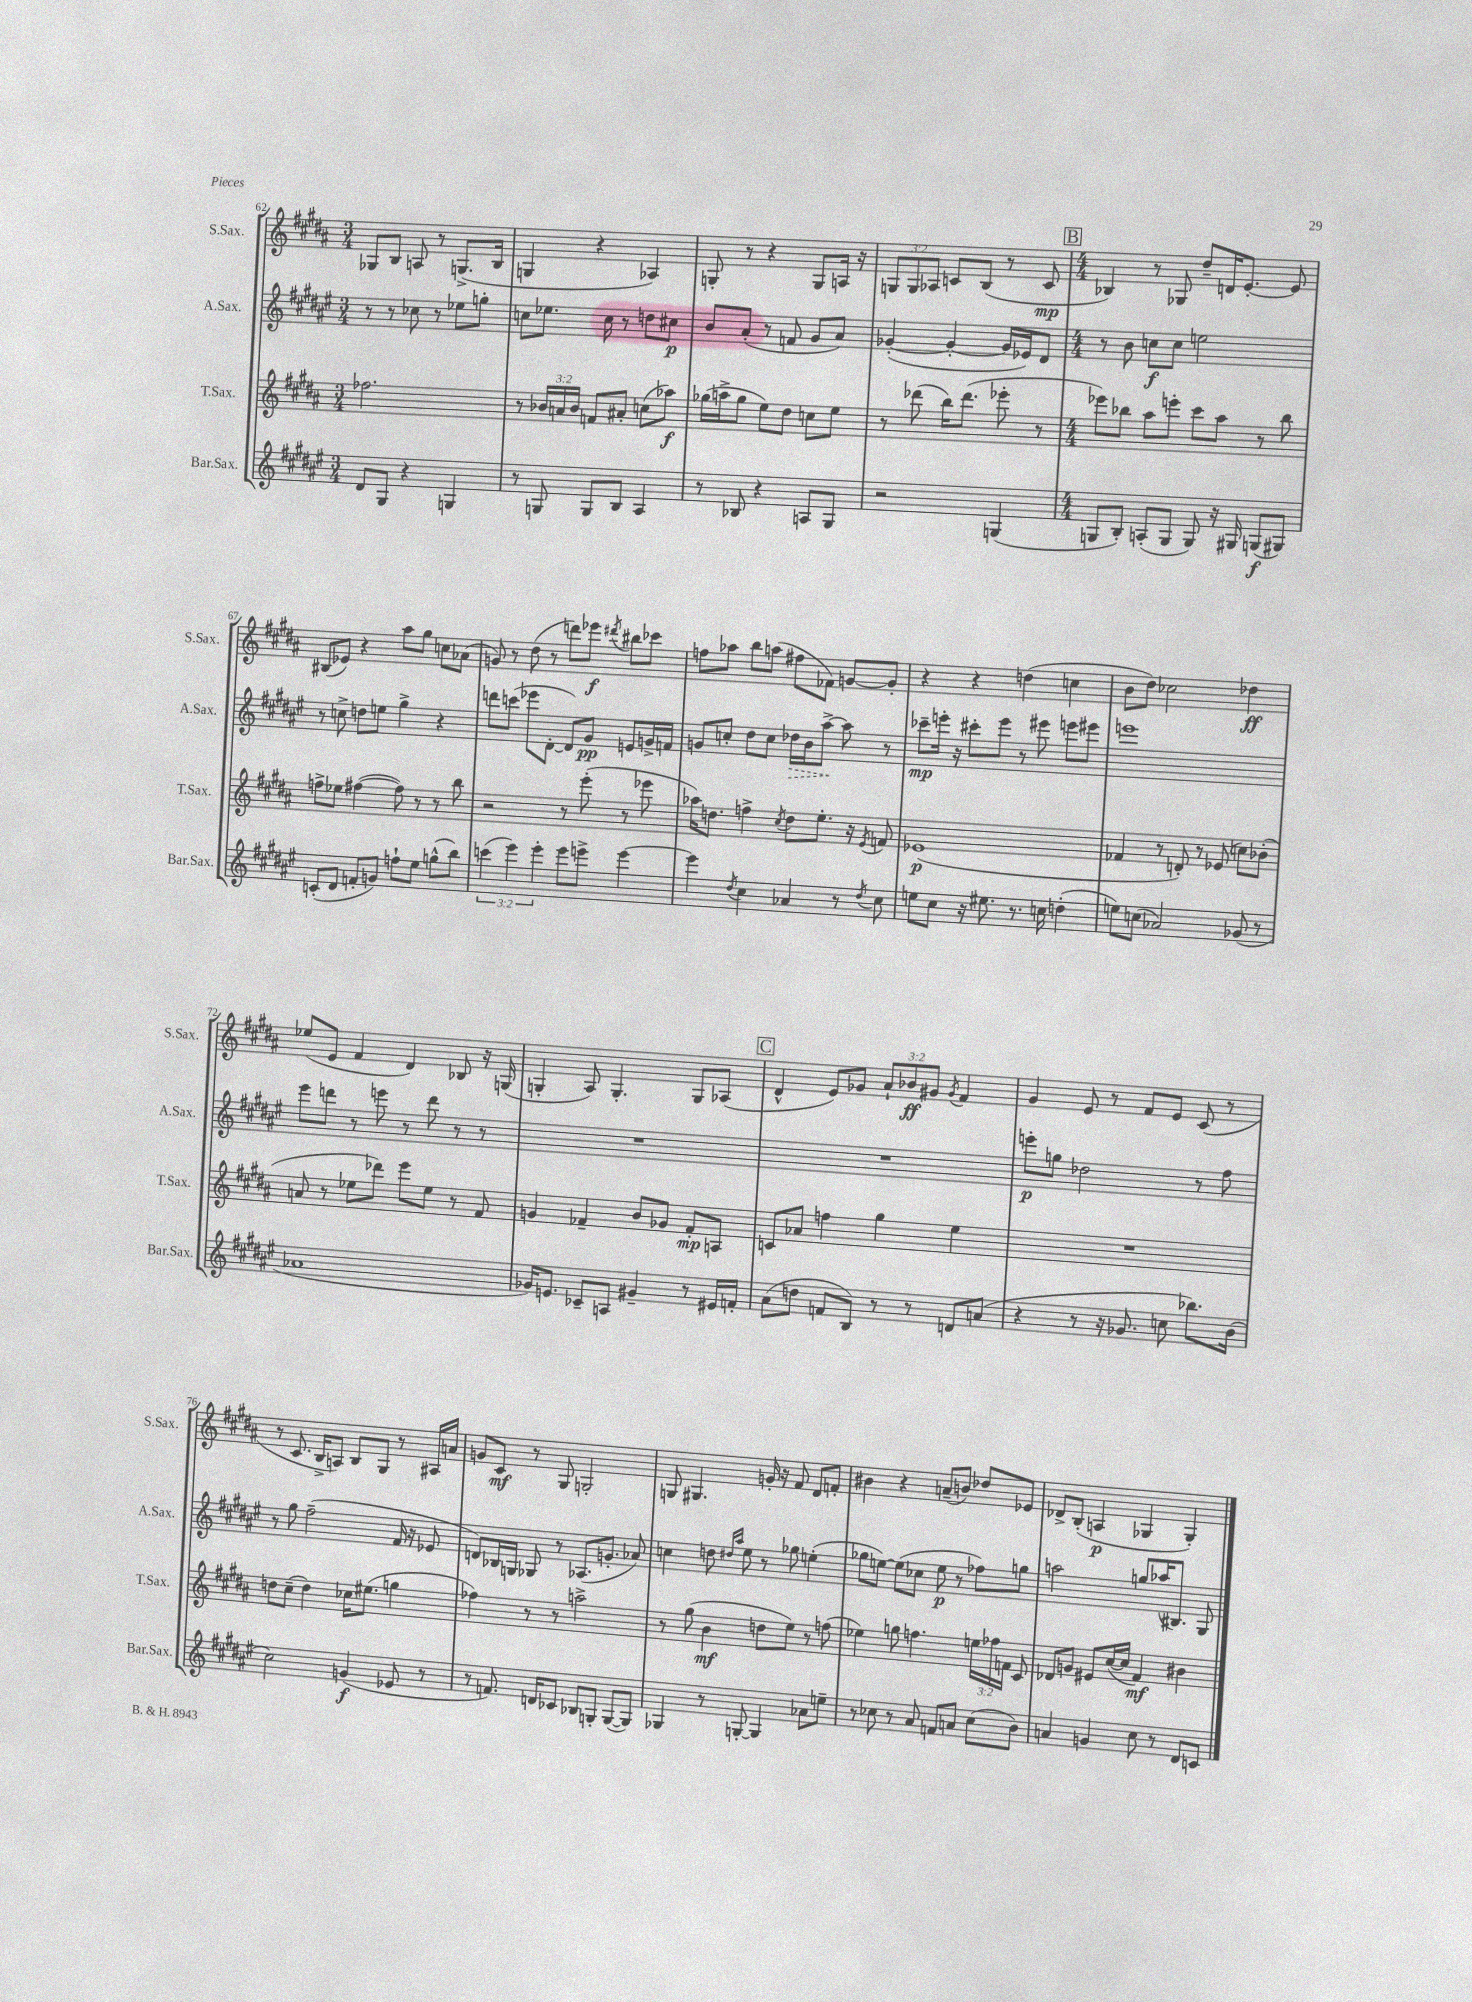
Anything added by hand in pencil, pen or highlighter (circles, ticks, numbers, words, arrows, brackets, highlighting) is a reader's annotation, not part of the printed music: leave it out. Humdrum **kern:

**kern	**dynam	**kern	**dynam	**kern	**dynam	**kern	**dynam
*part4	*part4	*part3	*part3	*part2	*part2	*part1	*part1
*staff4	*staff4	*staff3	*staff3	*staff2	*staff2	*staff1	*staff1
*I"Bar.Sax.	*	*I"T.Sax.	*	*I"A.Sax.	*	*I"S.Sax.	*
*I'Bar.Sax.	*	*I'T.Sax.	*	*I'A.Sax.	*	*I'S.Sax.	*
*clefG2	*	*clefG2	*	*clefG2	*	*clefG2	*
*k[f#c#g#d#a#e#]	*	*k[f#c#g#d#a#]	*	*k[f#c#g#d#a#e#]	*	*k[f#c#g#d#a#]	*
*M3/4	*	*M3/4	*	*M3/4	*	*M3/4	*
=62	=62	=62	=62	=62	=62	=62	=62
8d#/L	.	2.ff-X\	.	8r	.	8G-X/L	.
8G#/J	.	.	.	8r	.	8B/J	.
4r	.	.	.	8cc-X\	.	8An/	.
.	.	.	.	8r	.	8r	.
4Gn/	.	.	.	8ee-X\L	.	(8.Gn^/L	.
.	.	.	.	8ggn'\J	.	.	.
.	.	.	.	.	.	16B/Jk	.
=63	=63	=63	=63	=63	=63	=63	=63
8r	.	8r	.	8ccn\L	.	4Gn/	.
8Gn/	.	24b-X/LL	.	8.ee-X\J	.	.	.
.	.	24an/	.	.	.	.	.
.	.	24b-/JJ	.	.	.	.	.
8G/L	.	8fn/L	.	.	.	4r	.
.	.	.	.	16cc\	.	.	.
8B/J	.	8a#X'/J	.	8r	.	.	.
4A#/	.	(8ccn\L	.	8ddn\L	.	4A-X/)	.
.	.	8aa-X\J)	f	8cc#X\J	p	.	.
=64	=64	=64	=64	=64	=64	=64	=64
8r	.	(16gg-X\LL	.	8b/L	.	8Gn'/	.
.	.	16aan^\J	.	.	.	.	.
8B-X/	.	8gg-\J	.	(8a#'/J	.	8r	.
4r	.	8ee\L)	.	8r	.	4r	.
.	.	8dd#\J	.	8fn/	.	.	.
8An/L	.	8ccn\L	.	8g#/L	.	8G/L	.
8G#/J	.	8ee\J	.	8a#/J)	.	16An/Jk	.
.	.	.	.	.	.	16r	.
=65	=65	=65	=65	=65	=65	=65	=65
2r	.	8r	.	([4g-X'/	.	12Gn/L	.
.	.	.	.	.	.	12G/	.
.	.	(8ddd-X\	.	.	.	.	.
.	.	.	.	.	.	12A-X/J	.
.	.	16bb\KL)	.	4g-'/_	.	8cn/L	.
.	.	(8.ddd-\J	.	.	.	.	.
.	.	.	.	.	.	(8B/J	.
(4Gn/	.	8eee-X'\	.	16g-/LL]	.	8r	.
.	.	.	.	16e-X/J)	.	.	.
.	.	8r	.	8d#/J	.	8c/	mp
!!LO:REH:place=s1:t=B
=66	=66	=66	=66	=66	=66	=66	=66
*M4/4	*	*M4/4	*	*M4/4	*	*M4/4	*
8Gn/L	.	8eee-X\L)	.	8r	.	4B-X/)	.
8B'/J)	.	8bb-X\J	.	8b\	.	.	.
(8An'/L	.	8aa#\L	.	8ccn\L	f	8r	.
8G/J	.	8eeen'\J	.	8cc\J	.	8G-X/	.
8G/)	.	8ccc#\L	.	2een\	.	8dd#~/L	.
16r	.	8aa#\J	.	.	.	16dn/K	.
16G#X/	.	.	.	.	.	[8.e'/J	.
(8Gn/L	f	8r	.	.	.	.	.
8G#X/J)	.	8bb-\	.	.	.	8e/]	.
!!LO:LB:g=z
=67	=67	=67	=67	=67	=67	=67	=67
(8cn'/L	.	8ffn^\L	.	8r	.	(8B#X/L	.
8d#/J	.	8ee-X\J	.	8ccn^\	.	8e-X/J)	.
8fn'/L	.	([4ff#X\	.	8ddn\L	.	4r	.
8gn/J)	.	.	.	8een\J	.	.	.
8ffn`\L	.	8ff#\])	.	4gg#^\	.	8aa#\L	.
8ee#\J	.	8r	.	.	.	8gg#\J	.
(8ggn^^\L	.	8r	.	4r	.	8ccn\L	.
8bb\J)	.	8bb\	.	.	.	(8a-X\J	.
=68	=68	=68	=68	=68	=68	=68	=68
(6cccn\	.	2r	.	8dddn\L	.	8gn/)	.
.	.	.	.	(8cccn\J	.	8r	.
6eee#\)	.	.	.	.	.	.	.
.	.	.	.	8eee-X\L	.	(8dd#\	.
6eee#'\	.	.	.	.	.	.	.
.	.	.	.	[8d#'\J	.	8r	.
8eee#\L	.	8r	.	8d#/L])	.	8dddn\L)	.
8eeen^\J	.	(8eee'\	.	8g#/J	pp	8eee-X\J	f
.	.	.	.	.	.	8qddd#X/	.
[4eee\	.	8r	.	8en/L	.	8bb#X\L	.
.	.	8eee-X\	.	16gn^/L	.	8ccc-X\J	.
.	.	.	.	16fn/JJ	.	.	.
=69	=69	=69	=69	=69	=69	=69	=69
4eee\]	.	16aa-X\KL)	.	8gn/L	.	8ffn\L	.
.	.	8.ddn\J	.	.	.	.	.
.	.	.	.	8ccn'/J	.	8aa-X\J	.
8qdd#/	.	.	.	.	.	.	.
4cc#\	.	4ffn^\	.	8dd#\L	.	8bb\L	.
.	.	.	.	8cc\J	.	(8aan\J	.
.	.	8qcc#/	.	.	.	.	.
!	!	!	!	!	!LO:HP:b	!	!
4a-X/	.	8dd\L	.	16dd-X\LL	>	8ff#X\L	.
.	.	.	.	16b\J	.	.	.
.	.	8.ee'\J	.	[8aa#^\J	.	8f-X\J)	.
8r	.	.	.	8aa#\]	]	[8gn/L	.
.	.	16r	.	.	.	.	.
8qdd#/	.	8qe/	.	.	.	.	.
8cc#\	.	8fn/	.	8r	.	8g'/J]	.
=70	=70	=70	=70	=70	=70	=70	=70
8een\L	.	(1e-X	p	8ccc-X~\L	mp	4r	.
8cc#\J	.	.	.	16eeen'\Jk	.	.	.
.	.	.	.	16r	.	.	.
16r	.	.	.	8ccc#X'\L	.	4r	.
8.ee#X\	.	.	.	.	.	.	.
.	.	.	.	8eee\J	.	.	.
8.r	.	.	.	8r	.	(4ddn\	.
.	.	.	.	8eee#X\	.	.	.
16ccn\	.	.	.	.	.	.	.
(4ddn'\	.	.	.	8eeen\L	.	4ccn\	.
.	.	.	.	8eee#X\J	.	.	.
=71	=71	=71	=71	=71	=71	=71	=71
8een\L)	.	4f-X/	.	1eeen	.	8b\L	.
(8ccn\J	.	.	.	.	.	8dd#\J)	.
2a-X/)	.	8r	.	.	.	2cc-X\	.
.	.	8dn'/)	.	.	.	.	.
.	.	8r	.	.	.	.	.
.	.	(8e-X/	.	.	.	.	.
(8g-X/	.	8ccn\L)	.	.	.	4dd-X\	ff
8r	.	(8b-X'\J	.	.	.	.	.
!!LO:LB:g=z
=72	=72	=72	=72	=72	=72	=72	=72
1a-X	.	8an/	.	8eee#\L	.	(8ee-X/L	.
.	.	8r	.	8dddn\J	.	8e/J	.
.	.	8ee-X\L	.	8r	.	4f#/	.
.	.	8ddd-X\J)	.	8eeen\	.	.	.
.	.	8eee\L	.	8r	.	4d#/)	.
.	.	8ee-\J	.	8ddd\	.	.	.
.	.	8r	.	8r	.	8B-X/	.
.	.	8f#/	.	8r	.	16r	.
.	.	.	.	.	.	(16Gn/	.
=73	=73	=73	=73	=73	=73	=73	=73
16g-X/KL)	.	4gn/	.	1r	.	4Gn'/	.
8.en/J	.	.	.	.	.	.	.
8c-X~/L	.	4f-X~/	.	.	.	8A#/)	.
8An/J	.	.	.	.	.	4.G'/	.
4g#X~/	.	8b/L	.	.	.	.	.
.	.	8g-X/J	.	.	.	.	.
8r	.	8f-'/L	mp	.	.	8G/L	.
16e#X/LL	.	8An/J	.	.	.	(8A-X/J	.
16fn'/JJ	.	.	.	.	.	.	.
!!LO:REH:place=s1:t=C
=74	=74	=74	=74	=74	=74	=74	=74
(8a#\L	.	8cn/L	.	1r	.	4d#^^/	.
8ddn\J	.	8a-X/J	.	.	.	.	.
8fn/L	.	4ffn\	.	.	.	8e/L)	.
8B/J)	.	.	.	.	.	8g-X/J	.
8r	.	4gg#\	.	.	.	12a#`/L	.
.	.	.	.	.	.	12b-X/	ff
8r	.	.	.	.	.	.	.
.	.	.	.	.	.	12g#X/J	.
.	.	.	.	.	.	8qg#/	.
8dn/L	.	4ee\	.	.	.	4f#/	.
(8an/J	.	.	.	.	.	.	.
=75	=75	=75	=75	=75	=75	=75	=75
4r	.	1r	.	8eeen'\L	p	4g#/	.
.	.	.	.	8ggn\J	.	.	.
8r	.	.	.	2dd-X\	.	8e/	.
16r	.	.	.	.	.	8r	.
8.g-X/	.	.	.	.	.	.	.
.	.	.	.	.	.	8f#/L	.
8ccn\	.	.	.	.	.	8e/J	.
8.bb-X\L)	.	.	.	8r	.	(8c#/	.
.	.	.	.	8ff#\	.	8r	.
(16b\Jk	.	.	.	.	.	.	.
!!LO:LB:g=z
=76	=76	=76	=76	=76	=76	=76	=76
2cc#\)	.	8ddn\L	.	8r	.	8r	.
.	.	(8cc#~\J	.	8gg#\	.	8.c#/	.
.	.	4dd\)	.	(2ff#~\	.	.	.
.	.	.	.	.	.	16B^/KL	.
.	.	.	.	.	.	8An/J)	.
(4gn/	f	16cc-X\KL	.	.	.	8B/L	.
.	.	(8.ee#X\J	.	.	.	.	.
.	.	.	.	.	.	8G#/J	.
8e-X/	.	4ggn\	.	16f#/	.	8r	.
.	.	.	.	16r	.	.	.
8r	.	.	.	8e-X/	.	16A#X/LL	.
.	.	.	.	.	.	16an/JJ	.
=77	=77	=77	=77	=77	=77	=77	=77
8r	.	4ff-X\)	.	8dn/L)	.	8gn/L	.
8.fn/)	.	.	.	16B-X/L	.	8c#/J	mf
.	.	.	.	16Gn/JJ	.	.	.
.	.	8r	.	8G-X/	.	8r	.
16dn/KL	.	.	.	.	.	.	.
8c-X/J	.	8r	.	8r	.	8G#/	.
8B-X/L	.	2aan^\	.	(8.A-X/L	.	2Gn'/	.
8Gn'/J	.	.	.	.	.	.	.
.	.	.	.	8.gn'/J	.	.	.
([8G/L	.	.	.	.	.	.	.
8G/J])	.	.	.	8a-X/)	.	.	.
=78	=78	=78	=78	=78	=78	=78	=78
4G-X/	.	8r	.	4ccn\	.	8Gn/	.
.	.	(8gg#\	.	.	.	4.G#X/	.
8r	.	4b\	mf	8ddn\	.	.	.
.	.	.	.	16qqdd#X/LL	.	.	.
.	.	.	.	16qqaa#/JJ	.	.	.
[8Gn'/	.	.	.	8ee#\	.	.	.
4G/]	.	8ddn\L	.	8r	.	16gn'/	.
.	.	.	.	.	.	16r	.
.	.	8ee\J)	.	8gg-X\	.	8f#/	.
8a-X\L	.	8r	.	(4een'\	.	8d#/L	.
8een~\J	.	(8ffn\	.	.	.	8fn'/J	.
=79	=79	=79	=79	=79	=79	=79	=79
8r	.	4ee-X\)	.	8gg-X\L	.	4b#X\	.
8cc-X\	.	.	.	[8een\J)	.	.	.
8r	.	8ggn\	.	(8ee\L]	.	4r	.
8a#/	.	4.ffn\	.	8cc-X\J	.	.	.
8fn/L	.	.	.	8ee\	p	(8an~/L	.
8an/J	.	.	.	8r	.	8bn/J)	.
(8cc-\L	.	24een\LL	.	8ff-X\L)	.	8dd-X/L	.
.	.	24ff-X\	.	.	.	.	.
.	.	24fn\JJ	.	.	.	.	.
8b\J)	.	8c#/	.	8ggn\J	.	8e-X/J	.
=80	=80	=80	=80	=80	=80	=80	=80
4an/	.	8d-X/L	.	2aan\	.	8d-X^/L	.
.	.	8gn/J	.	.	.	(8B'/J	.
4gn/	.	8e#X/L	.	.	.	4An/	p
.	.	([16cc#/L	.	.	.	.	.
.	.	16cc#/JJ]	.	.	.	.	.
8cc#\	.	4f#/)	mf	8ggn/L	.	4G-X/	.
8r	.	.	.	(16aa-X/K	.	.	.
.	.	.	.	8.B#X/J)	.	.	.
8d#/L	.	4b#X\	.	.	.	4G-'/)	.
8cn/J	.	.	.	8G#/	.	.	.
==	==	==	==	==	==	==	==
*-	*-	*-	*-	*-	*-	*-	*-
